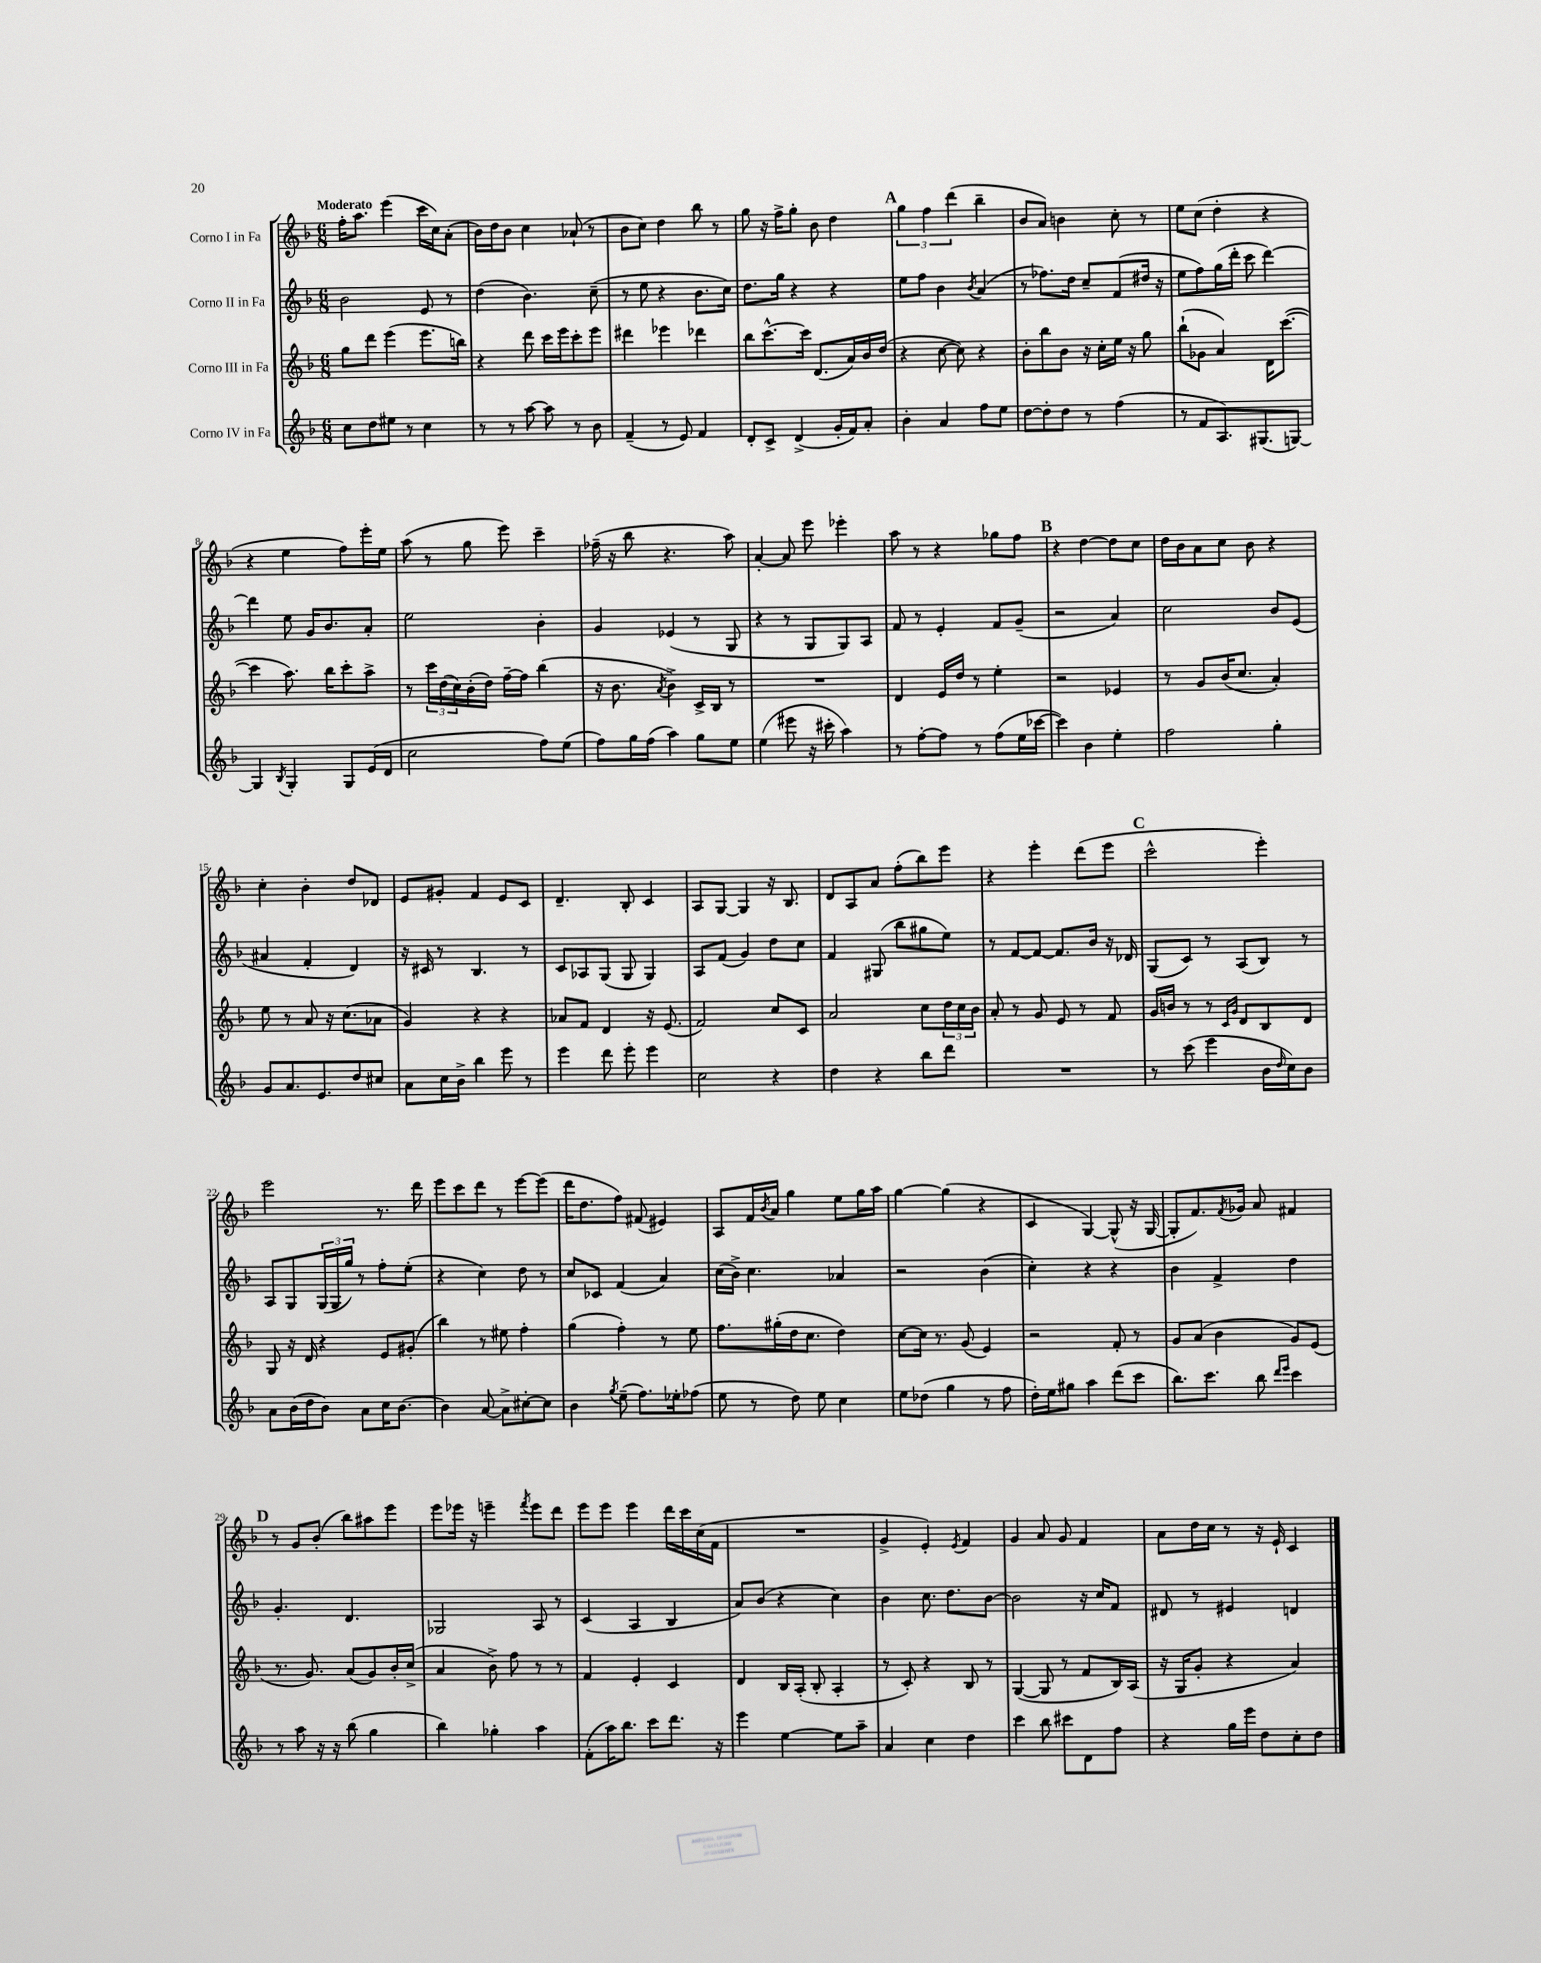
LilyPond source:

<<
\new StaffGroup <<
\new Staff = "s0" \with { instrumentName = "Corno I in Fa" } {
    \clef treble \key f \major \numericTimeSignature \time 6/8 \tempo "Moderato"
    f''16-. a''8. e'''4( c'''16 c''16) a'8-.( |
    bes'16) d''16 bes'8 c''4 aes'8-!( r8 |
    bes'8 c''8) d''4 bes''8 r8 |
    g''8 r16 f''16-> g''8-. bes'8 d''4 |
    \mark \markup { \bold "A" } \tuplet 3/2 { g''4 f''4 d'''4( } bes''4-- |
    bes'8 a'8) b'4 c''8-. r8 |
    e''8 c''8( d''4-. r4 |
    r4 e''4 f''8) e'''16-. e''16 |
    a''8( r8 g''8 e'''8) c'''4-- |
    fes''16--( r16 bes''8 r4. a''8) |
    a'4~-. a'8 e'''8 ees'''4-. |
    a''8 r8 r4 ges''8 f''8 |
    \mark \markup { \bold "B" } r4 d''4~ d''8 c''8 |
    d''16 bes'16 a'8 c''8 bes'8 r4 |
    c''4-. bes'4-. d''8 des'8 |
    e'8 gis'8-. f'4 e'8 c'8 |
    d'4.-- bes8-. c'4 |
    a8 g8~ g4 r16 bes8. |
    d'8 a8 a'8 f''8-.( bes''8) e'''8 |
    r4 e'''4-. d'''8( e'''8 |
    \mark \markup { \bold "C" } c'''2-^ e'''4-.) |
    e'''2 r8. d'''16 |
    e'''8 c'''8 d'''8 r8 e'''8~ e'''8( |
    d'''16 d''8. f''8) fis'8( eis'4) |
    a8 f'16 \acciaccatura { bes'8 } a'16 g''4 e''8 g''16 a''16 |
    g''4~ g''4( r4 |
    c'4 g4~) g8-^( r16 g16~ |
    g8-. f'8.) \acciaccatura { f'8 } ges'16 a'8 fis'4 |
    \mark \markup { \bold "D" } r8 g'8 bes'8-.( bes''8) ais''8 e'''8 |
    e'''8 ees'''16 r16 e'''4-- \acciaccatura { f'''8 } e'''8 d'''8 |
    e'''8 e'''8 e'''4 d'''16 c'''16 c''16( f'16 |
    R2. |
    g'4-> e'4-.) \acciaccatura { e'8 } f'4 |
    g'4 a'8 g'8 f'4 |
    a'8 d''16 c''16 r8 r16 e'16-! c'4 \bar "|." |
}
\new Staff = "s1" \with { instrumentName = "Corno II in Fa" } {
    \clef treble \key f \major \numericTimeSignature \time 6/8
    bes'2 e'8 r8 |
    d''4( bes'4.) c''8--( |
    r8 e''8 r4 bes'8. c''16) |
    d''8. g''16 r4 r4 |
    \mark \markup { \bold "A" } e''8 f''8 bes'4 \acciaccatura { bes'8 } a'4( |
    r8 fes''8.) d''16 c''8-- f'8( dis''16 r16 |
    e''8 f''8) g''16( d'''16-. c'''8 d'''4~) |
    d'''4 e''8 g'16 bes'8. a'8-. |
    e''2 bes'4-. |
    g'4 ees'4( r8 g8 |
    r4 r8 g8 g8) a8 |
    f'8 r8 e'4-. f'8 g'8--( |
    \mark \markup { \bold "B" } r2 a'4) |
    c''2 bes'8 e'8( |
    ais'4 f'4-. d'4) |
    r16 cis'16 r8 bes4. r8 |
    c'8 aes8 g8( g8 g4) |
    a8 f'8( g'4) d''8 c''8 |
    f'4 gis8( bes''8 gis''8 e''8) |
    r8 f'8~ f'8~ f'8. bes'16 r16 des'16 |
    \mark \markup { \bold "C" } g8( c'8) r8 a8( bes8) r8 |
    a8 g8 \tuplet 3/2 { g16( g16 g''16) } r8 f''8-. e''8-.( |
    r4 c''4) d''8 r8 |
    c''8 ces'8 f'4( a'4) |
    c''16( bes'16->) c''4. aes'4 |
    r2 bes'4( |
    c''4-.) r4 r4 |
    bes'4 f'4-> d''4 |
    \mark \markup { \bold "D" } g'4.-. d'4. |
    ges2 a8 r8 |
    c'4( a4 bes4 |
    a'8) bes'8( r4 c''4) |
    bes'4 c''8. d''8. bes'8~ |
    bes'2 r16 c''16 f'8 |
    dis'8 r8 eis'4 d'4 \bar "|." |
}
\new Staff = "s2" \with { instrumentName = "Corno III in Fa" } {
    \clef treble \key f \major \numericTimeSignature \time 6/8
    g''8 d'''8 e'''4( e'''8. b''16) |
    r4 d'''8 c'''16 e'''16 c'''8-. e'''8 |
    dis'''4 ees'''4 des'''4 |
    bes''8 c'''8.~-^ c'''16 d'8.( a'16) bes'16 d''16( |
    \mark \markup { \bold "A" } r4 c''8~ c''8) r4 |
    bes'8-. bes''8 bes'8 r16 c''16-. e''16 r16 g''8 |
    bes''8-!( ges'8 a'4) d'16 c'''8.~( |
    c'''4 a''8.) bes''16 c'''8-. a''8-> |
    r8 \tuplet 3/2 { c'''16 d''16( c''16) } bes'16-.( d''16) f''16~-- f''16 bes''4( |
    r16 bes'8. \acciaccatura { a'8 } bes'4->) c'16-> bes16 r8 |
    R2. |
    d'4 e'16 d''16 r8 e''4-. |
    \mark \markup { \bold "B" } r2 ees'4 |
    r8 g'8 bes'16( c''8. a'4-.) |
    e''8 r8 a'8 r16 c''8.( aes'8 |
    g'4) r4 r4 |
    aes'8 f'8 d'4 r16 e'8.( |
    f'2) c''8 c'8 |
    a'2 c''8 \tuplet 3/2 { d''16 c''16 bes'16 } |
    a'8-. r8 g'8 e'8 r8 f'8 |
    \mark \markup { \bold "C" } g'16 b'16 r8 r8 \grace { c'16 g'16 } d'8 bes8 d'8 |
    g8 r16 d'16 r4 e'8 gis'8-.( |
    bes''4) r8 eis''8 f''4-. |
    g''4( f''4-.) r8 e''8 |
    f''8. gis''16-.( d''16 c''8. d''4) |
    c''8~ c''16 r8. g'8( e'4) |
    r2 f'8-. r8 |
    g'8 a'8( bes'4 g'8) e'8( |
    \mark \markup { \bold "D" } r8. g'8.) a'8( g'8) bes'16-. c''16->( |
    a'4 bes'8->) f''8 r8 r8 |
    f'4 e'4-. c'4 |
    d'4 bes16 a16-.( bes8-. a4-. |
    r8 c'8-.) r4 bes8 r8 |
    g4~( g8 r8 f'8 bes16) a16( |
    r16 g16 g'8-. r4 a'4) \bar "|." |
}
\new Staff = "s3" \with { instrumentName = "Corno IV in Fa" } {
    \clef treble \key f \major \numericTimeSignature \time 6/8
    c''8 d''8 eis''8 r8 c''4 |
    r8 r8 a''8~ a''8 r8 bes'8 |
    f'4--( r8 e'8) f'4 |
    d'8-. c'8-> d'4->( g'16-. f'16) a'8-. |
    \mark \markup { \bold "A" } bes'4-. a'4 f''8 e''8 |
    d''8~ d''8-. d''8 r8 f''4( |
    r8 f'8 a8.) gis8.( g8~) |
    g4 \acciaccatura { bes8 } g4-. g8 e'16( d'16 |
    c''2 f''8) e''8( |
    f''8) g''16 f''16( a''4) g''8 e''8 |
    e''4( eis'''8 r16 cis'''16-. a''4) |
    r8 f''8~-. f''8 r8 f''8( e''16 ces'''16~ |
    \mark \markup { \bold "B" } ces'''4) bes'4 e''4-. |
    f''2 g''4-. |
    g'8 a'8. e'8. d''8 cis''8 |
    a'8 c''16 bes'16-> bes''4 e'''8 r8 |
    e'''4 d'''8 e'''8-. e'''4 |
    c''2 r4 |
    d''4 r4 bes''8 d'''8 |
    R2. |
    \mark \markup { \bold "C" } r8 c'''8( e'''4 bes'16 \grace { d''16 } c''16) bes'8 |
    a'8 bes'16( d''16 bes'8) a'8 c''16 bes'8.~ |
    bes'4 a'8~ a'8-> cis''8~-. cis''8 |
    bes'4 \acciaccatura { g''8 } e''8--( f''8.) ees''16-. fes''8( |
    e''8 r8 d''8) e''8 c''4 |
    e''8 des''8( g''4 r8 f''8 |
    d''16-.) e''16 gis''8 a''4 d'''8( c'''8 |
    bes''8.) c'''8. bes''8 \grace { d'''16 e'''16 } c'''4 |
    \mark \markup { \bold "D" } r8 a''8 r16 r16 bes''8( g''4 |
    bes''4) ges''4-. a''4 |
    f'8-.( a''16) bes''8. c'''8 d'''8. r16 |
    e'''4 e''4~ e''8 a''8-- |
    a'4 c''4 d''4 |
    c'''4 bes''8 cis'''8 d'8 f''8 |
    r4 g''16 e'''16 d''8 c''8-. d''8 \bar "|." |
}
>>
>>
